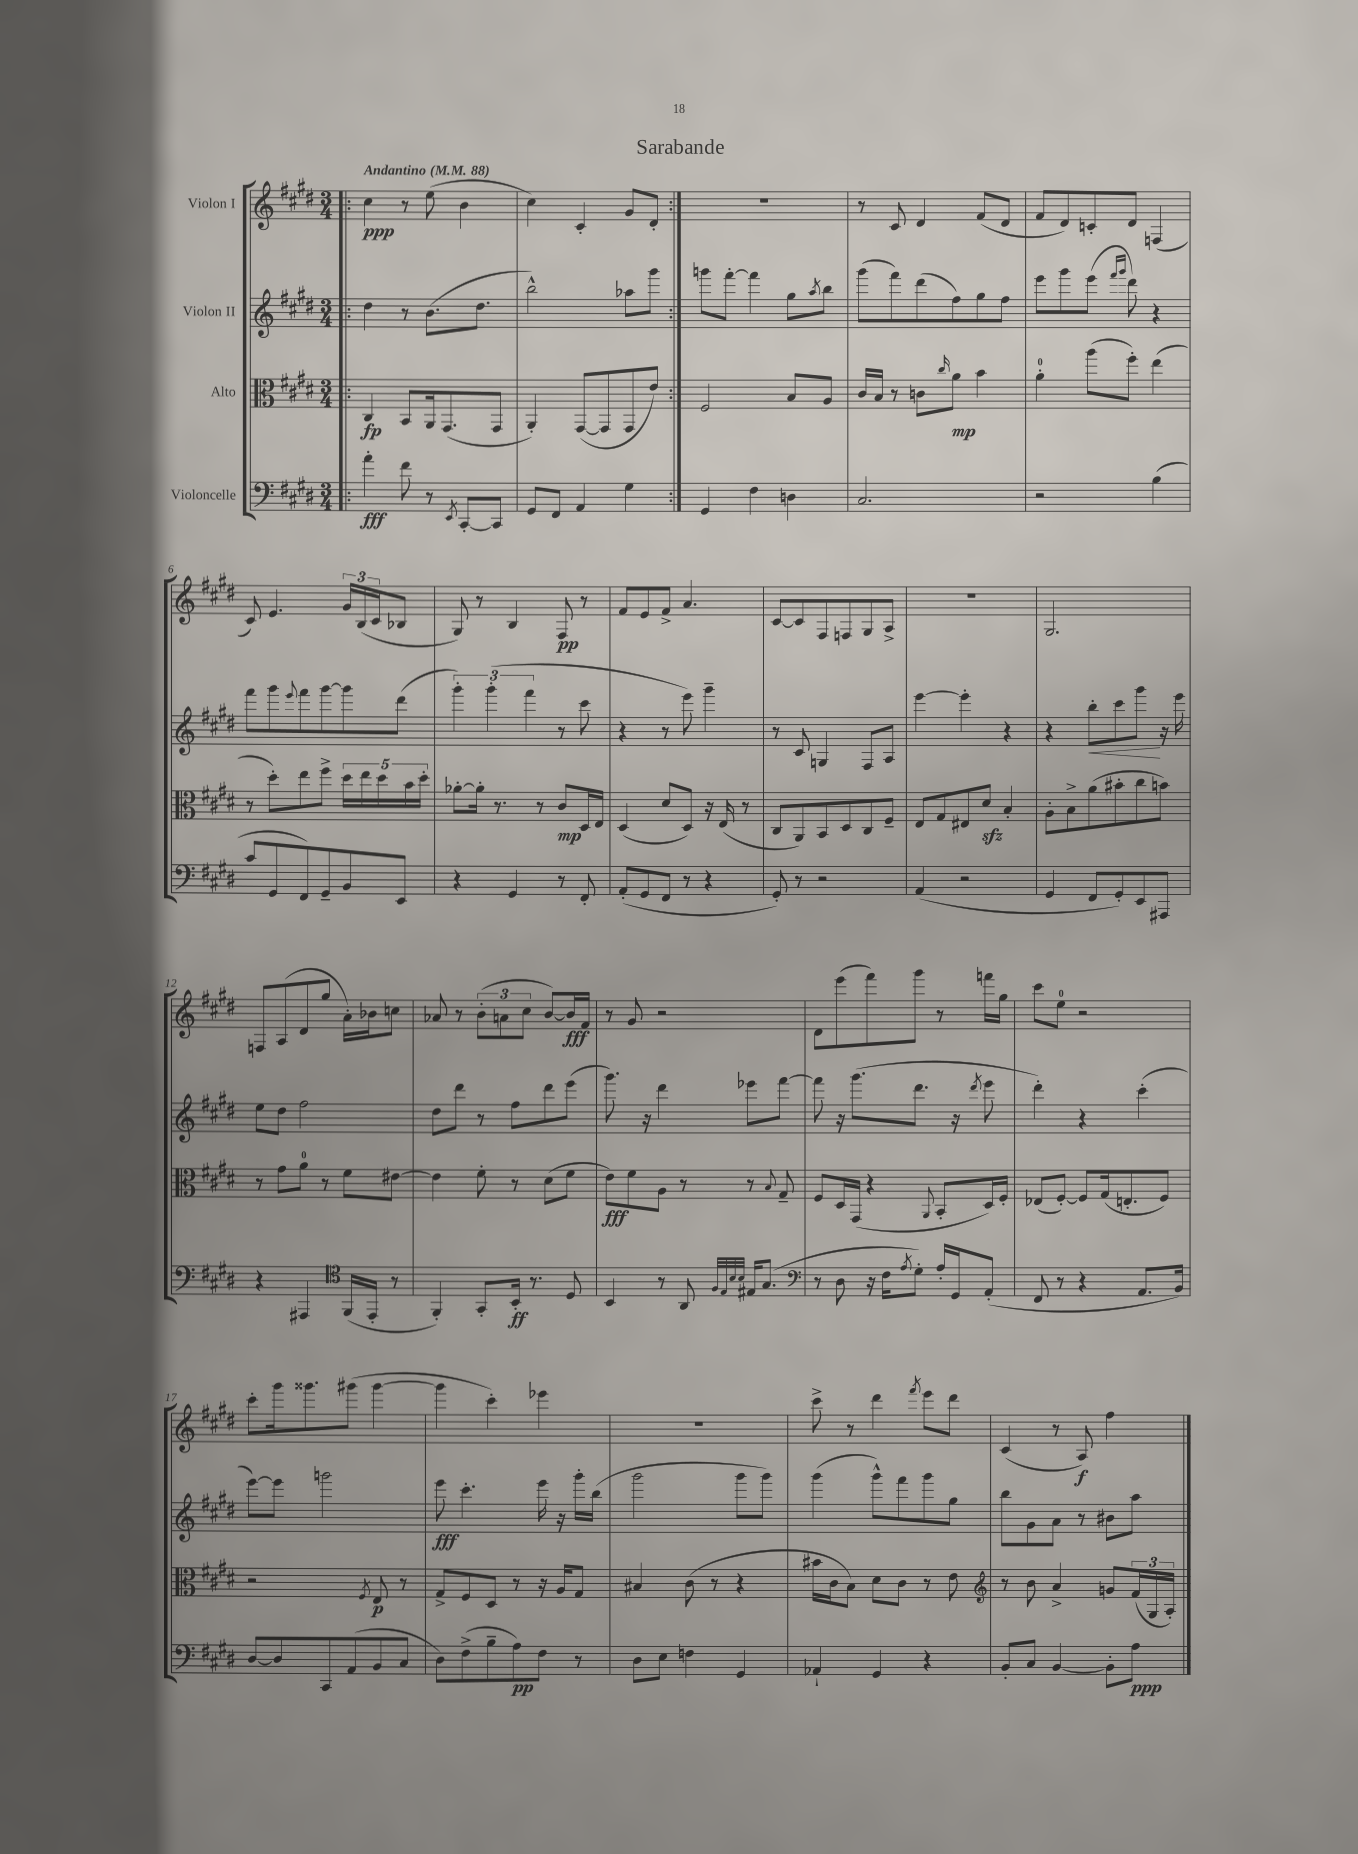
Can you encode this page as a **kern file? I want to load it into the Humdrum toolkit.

**kern	**dynam	**kern	**dynam	**kern	**dynam	**kern	**dynam
*part4	*part4	*part3	*part3	*part2	*part2	*part1	*part1
*staff4	*staff4	*staff3	*staff3	*staff2	*staff2	*staff1	*staff1
*I"Violoncelle	*	*I"Alto	*	*I"Violon II	*	*I"Violon I	*
*clefF4	*	*clefC3	*	*clefG2	*	*clefG2	*
*k[f#c#g#d#]	*	*k[f#c#g#d#]	*	*k[f#c#g#d#]	*	*k[f#c#g#d#]	*
*M3/4	*	*M3/4	*	*M3/4	*	*M3/4	*
*MM88	*	*MM88	*	*MM88	*	*MM88	*
=1!|:	=1!|:	=1!|:	=1!|:	=1!|:	=1!|:	=1!|:	=1!|:
!	!	!	!	!	!	!LO:TX:a:B:t=Andantino	!
4a'\	fff	4C#/	fp	4dd#\	.	4cc#\	ppp
8f#\	.	8BB/L	.	8r	.	8r	.
8r	.	16AA/k	.	(8.b\L	.	(8ee\	.
.	.	(8.GG#/	.	.	.	.	.
8qEE/	.	.	.	.	.	.	.
[8CC#'/L	.	.	.	.	.	4b\	.
.	.	.	.	8.dd#\J	.	.	.
8CC#/J]	.	8GG#/J	.	.	.	.	.
=2	=2	=2	=2	=2	=2	=2	=2
8GG#/L	.	4AA'/)	.	2bb^^\)	.	4cc#\)	.
8FF#/J	.	.	.	.	.	.	.
4AA/	.	([8GG#/L	.	.	.	4c#'/	.
.	.	8GG#/]	.	.	.	.	.
4G#\	.	8GG#/	.	8aa-X\L	.	8g#/L	.
.	.	8e/J)	.	8ggg#\J	.	8d#'/J	.
=3:|!	=3:|!	=3:|!	=3:|!	=3:|!	=3:|!	=3:|!	=3:|!
4GG#/	.	2F#/	.	8gggn\L	.	2.r	.
.	.	.	.	[8fff#'\J	.	.	.
4F#\	.	.	.	4fff#\]	.	.	.
4Dn\	.	8B/L	.	8gg#\L	.	.	.
.	.	.	.	8qaa/	.	.	.
.	.	8A/J	.	8bb\J	.	.	.
=4	=4	=4	=4	=4	=4	=4	=4
2.C#/	.	16c#/LL	.	(8ggg#\L	.	8r	.
.	.	16B/JJ	.	.	.	.	.
.	.	8r	.	8fff#\)	.	8c#/	.
.	.	8cn\L	.	(8ddd#\	.	4d#/	.
.	.	16qqcc#/	.	.	.	.	.
.	.	8a\J	mp	8ff#\)	.	.	.
.	.	4b\	.	8gg#\	.	(8f#/L	.
.	.	.	.	8ff#\J	.	8d#/J	.
=5	=5	=5	=5	=5	=5	=5	=5
2r	.	4a'\	.	8eee\L	.	8f#/L	.
.	.	.	.	8ggg#\	.	8d#/)	.
.	.	(8aa\L	.	(8eee\J	.	8cn'/	.
.	.	.	.	16qqfff#/LL	.	.	.
.	.	.	.	16qqggg#/JJ	.	.	.
.	.	8ff#'\J)	.	8ddd#\)	.	8d#/J	.
(4B\	.	(4ee\	.	4r	.	(4Fn/	.
!!LO:LB:g=z
=6	=6	=6	=6	=6	=6	=6	=6
8c#/L	.	8r	.	8fff#\L	.	8c#/)	.
8GG#/	.	8dd#'\L)	.	8ggg#\	.	4.e/	.
.	.	.	.	8qqeee/	.	.	.
8FF#/)	.	8ee\	.	8fff#\	.	.	.
8GG#~/	.	8ff#^\J	.	[8ggg#\	.	.	.
8BB/	.	20dd#\LL	.	8ggg#\]	.	24g#/LL	.
.	.	.	.	.	.	(24B/	.
.	.	20ee\	.	.	.	.	.
.	.	.	.	.	.	24c#/J	.
.	.	20dd#\	.	.	.	.	.
8EE/J	.	.	.	(8ddd#\J	.	8B-X/J	.
.	.	20b\	.	.	.	.	.
.	.	20dd#'\JJ	.	.	.	.	.
=7	=7	=7	=7	=7	=7	=7	=7
4r	.	[8a-X'\L	.	6ggg#'\)	.	8G#/)	.
.	.	16a-'\Jk]	.	.	.	8r	.
.	.	.	.	(6ggg#'\	.	.	.
.	.	8.r	.	.	.	.	.
4GG#/	.	.	.	.	.	4B/	.
.	.	.	.	6fff#\	.	.	.
.	.	8r	.	.	.	.	.
8r	.	8c#/L	mp	8r	.	8F#/	pp
8FF#'/	.	16D#/L	.	8ccc#\	.	8r	.
.	.	16E/JJ	.	.	.	.	.
=8	=8	=8	=8	=8	=8	=8	=8
(8AA'/L	.	(4D#/	.	4r	.	8f#/L	.
8GG#/	.	.	.	.	.	8e/	.
8FF#/J	.	8d#/L	.	8r	.	8f#^/J	.
8r	.	8D#/J)	.	8eee\)	.	4.a/	.
4r	.	16r	.	4ggg#~\	.	.	.
.	.	(16E/	.	.	.	.	.
.	.	8r	.	.	.	.	.
=9	=9	=9	=9	=9	=9	=9	=9
8GG#'/)	.	8C#/L	.	8r	.	[8c#/L	.
8r	.	8AA/)	.	8c#/	.	8c#/]	.
2r	.	8BB/	.	4Gn/	.	8F#/	.
.	.	8D#/	.	.	.	8Fn/	.
.	.	8C#/	.	8F#/L	.	8G#/	.
.	.	8F#~/J	.	8A/J	.	8A^/J	.
=10	=10	=10	=10	=10	=10	=10	=10
(4AA/	.	8E/L	.	[4eee\	.	2.r	.
.	.	8G#/	.	.	.	.	.
2r	.	8E#X/	.	4eee'\]	.	.	.
.	.	8d#zz/J	.	.	.	.	.
.	.	4B'/	.	4r	.	.	.
=11	=11	=11	=11	=11	=11	=11	=11
4GG#/	.	8A'\L	.	4r	.	2.G#/	.
.	.	8B^\	.	.	.	.	.
!	!	!	!	!	!LO:HP:b	!	!
8FF#/L	.	(8a\	.	8bb'\L	<	.	.
8GG#'/)	.	8b#X'\	.	8ccc#\	.	.	.
8EE/	.	8cc#\	.	8ggg#\J	.	.	.
8AAA#X/J	.	8bn\J)	.	16r	[	.	.
.	.	.	.	16eee\	.	.	.
!!LO:LB:g=z
=12	=12	=12	=12	=12	=12	=12	=12
4r	.	8r	.	8ee\L	.	8Fn/L	.
.	.	8g#\L	.	8dd#\J	.	(8A/	.
4AAA#X/	.	8a\J	.	2ff#\	.	8d#/	.
.	.	8r	.	.	.	8gg#/J	.
*clefC4	*	*	*	*	*	*	*
(16FF#/LL	.	8f#\L	.	.	.	16a'\LL)	.
16EE'/JJ	.	.	.	.	.	16b-X\J	.
8r	.	[8e#X\J	.	.	.	8ccn\J	.
=13	=13	=13	=13	=13	=13	=13	=13
4FF#'/)	.	4e#\]	.	8dd#\L	.	8a-X/	.
.	.	.	.	8ddd#\J	.	8r	.
8GG#'/L	.	8f#'\	.	8r	.	(12b'\L	.
.	.	.	.	.	.	12an\	.
16BB'/Jk	ff	8r	.	8ff#\L	.	.	.
.	.	.	.	.	.	12cc#\J	.
8.r	.	.	.	.	.	.	.
.	.	(8d#\L	.	8ddd#\	.	[8b/L)	.
8D#/	.	8f#\J	.	(8eee\J	.	16b/L]	fff
.	.	.	.	.	.	16f#/JJ	.
=14	=14	=14	=14	=14	=14	=14	=14
4BB/	.	8e\L)	fff	8.ggg#\)	.	8r	.
.	.	8f#\	.	.	.	8g#/	.
.	.	.	.	16r	.	.	.
8r	.	8A\J	.	4ddd#\	.	2r	.
8AA/	.	8r	.	.	.	.	.
32qqF#/LLL	.	.	.	.	.	.	.
32qqE/	.	.	.	.	.	.	.
32qqB/	.	.	.	.	.	.	.
32qqB/JJJ	.	.	.	.	.	.	.
16E#X/KL	.	8r	.	8eee-X\L	.	.	.
(8.G#/J	.	.	.	.	.	.	.
.	.	8qqB/	.	.	.	.	.
.	.	8G#~/	.	[8fff#\J	.	.	.
=15	=15	=15	=15	=15	=15	=15	=15
*clefF4	*	*	*	*	*	*	*
8r	.	8F#/L	.	8fff#\]	.	8d#\L	.
8D#\	.	16D#/L	.	16r	.	(8eee\	.
.	.	(16GG#/JJ	.	(8.ggg#\L	.	.	.
16r	.	4r	.	.	.	8fff#\)	.
16F#\KL	.	.	.	.	.	.	.
8qA/	.	.	.	.	.	.	.
8G#'\J)	.	.	.	8.ddd#\J	.	8ggg#\J	.
.	.	8qqAA/	.	.	.	.	.
16A'/LL	.	8BB'/L	.	.	.	8r	.
16GG#/J	.	.	.	16r	.	.	.
.	.	.	.	8qddd#/	.	.	.
(8AA'/J	.	16D#/L)	.	8eee\	.	16fffn\LL	.
.	.	16F#'/JJ	.	.	.	16gg#\JJ	.
=16	=16	=16	=16	=16	=16	=16	=16
8FF#/	.	(8E-X/L	.	4ddd#'\)	.	8ccc#\L	.
8r	.	[8F#'/J)	.	.	.	8ee\J	.
4r	.	8F#/L]	.	4r	.	2r	.
.	.	(16G#/k	.	.	.	.	.
.	.	8.En'/	.	.	.	.	.
8.AA/L	.	.	.	(4ccc#'\	.	.	.
.	.	8F#/J)	.	.	.	.	.
16BB/Jk)	.	.	.	.	.	.	.
!!LO:LB:g=z
=17	=17	=17	=17	=17	=17	=17	=17
[8D#/L	.	2r	.	[8eee\L)	.	8ccc#'\L	.
8D#/]	.	.	.	8eee\J]	.	16ggg#\k	.
.	.	.	.	.	.	8.ggg##X\	.
8CC#/	.	.	.	2gggn\	.	.	.
(8AA/	.	.	.	.	.	(8ggg#X\J	.
.	.	8qF#/	.	.	.	.	.
8BB/	.	8E/	p	.	.	[4ggg#\	.
8C#/J	.	8r	.	.	.	.	.
=18	=18	=18	=18	=18	=18	=18	=18
8D#\L)	.	8G#^/L	.	8eee\	fff	4ggg#\]	.
(8F#^\	.	8F#/	.	4.ccc#'\	.	.	.
8B~\	.	8D#/J	.	.	.	4ccc#'\)	.
8A\)	pp	8r	.	.	.	.	.
8F#\J	.	16r	.	16eee\	.	4eee-X\	.
.	.	16A/KL	.	16r	.	.	.
8r	.	8G#/J	.	16ggg#'\LL	.	.	.
.	.	.	.	(16bb\JJ	.	.	.
=19	=19	=19	=19	=19	=19	=19	=19
8D#\L	.	4B#X/	.	2ggg#\	.	2.r	.
8E\J	.	.	.	.	.	.	.
4Fn\	.	(8c#\	.	.	.	.	.
.	.	8r	.	.	.	.	.
4GG#/	.	4r	.	8ggg#\L	.	.	.
.	.	.	.	8ggg#\J)	.	.	.
=20	=20	=20	=20	=20	=20	=20	=20
4AA-X`/	.	16b#X\LL	.	(4ggg#\	.	8ccc#^\	.
.	.	16c#\J	.	.	.	.	.
.	.	8B\J)	.	.	.	8r	.
4GG#/	.	8d#\L	.	8ggg#^^\L)	.	4ddd#\	.
.	.	8c#\J	.	8fff#\	.	.	.
.	.	.	.	.	.	8qfff#/	.
4r	.	8r	.	8ggg#\	.	8eee\L	.
.	.	8e\	.	8gg#\J	.	8ddd#\J	.
=21	=21	=21	=21	=21	=21	=21	=21
*	*	*clefG2	*	*	*	*	*
8BB'/L	.	8r	.	8bb\L	.	(4c#/	.
8C#/J	.	8b\	.	8g#\	.	.	.
[4BB/	.	4a^/	.	8a\J	.	8r	.
.	.	.	.	8r	.	8A/)	f
8BB'\L]	.	8gn/L	.	8b#X\L	.	4ff#\	.
8A\J	ppp	(24f#/L	.	8aa\J	.	.	.
.	.	24G#/	.	.	.	.	.
.	.	24A'/JJ)	.	.	.	.	.
==	==	==	==	==	==	==	==
*-	*-	*-	*-	*-	*-	*-	*-
